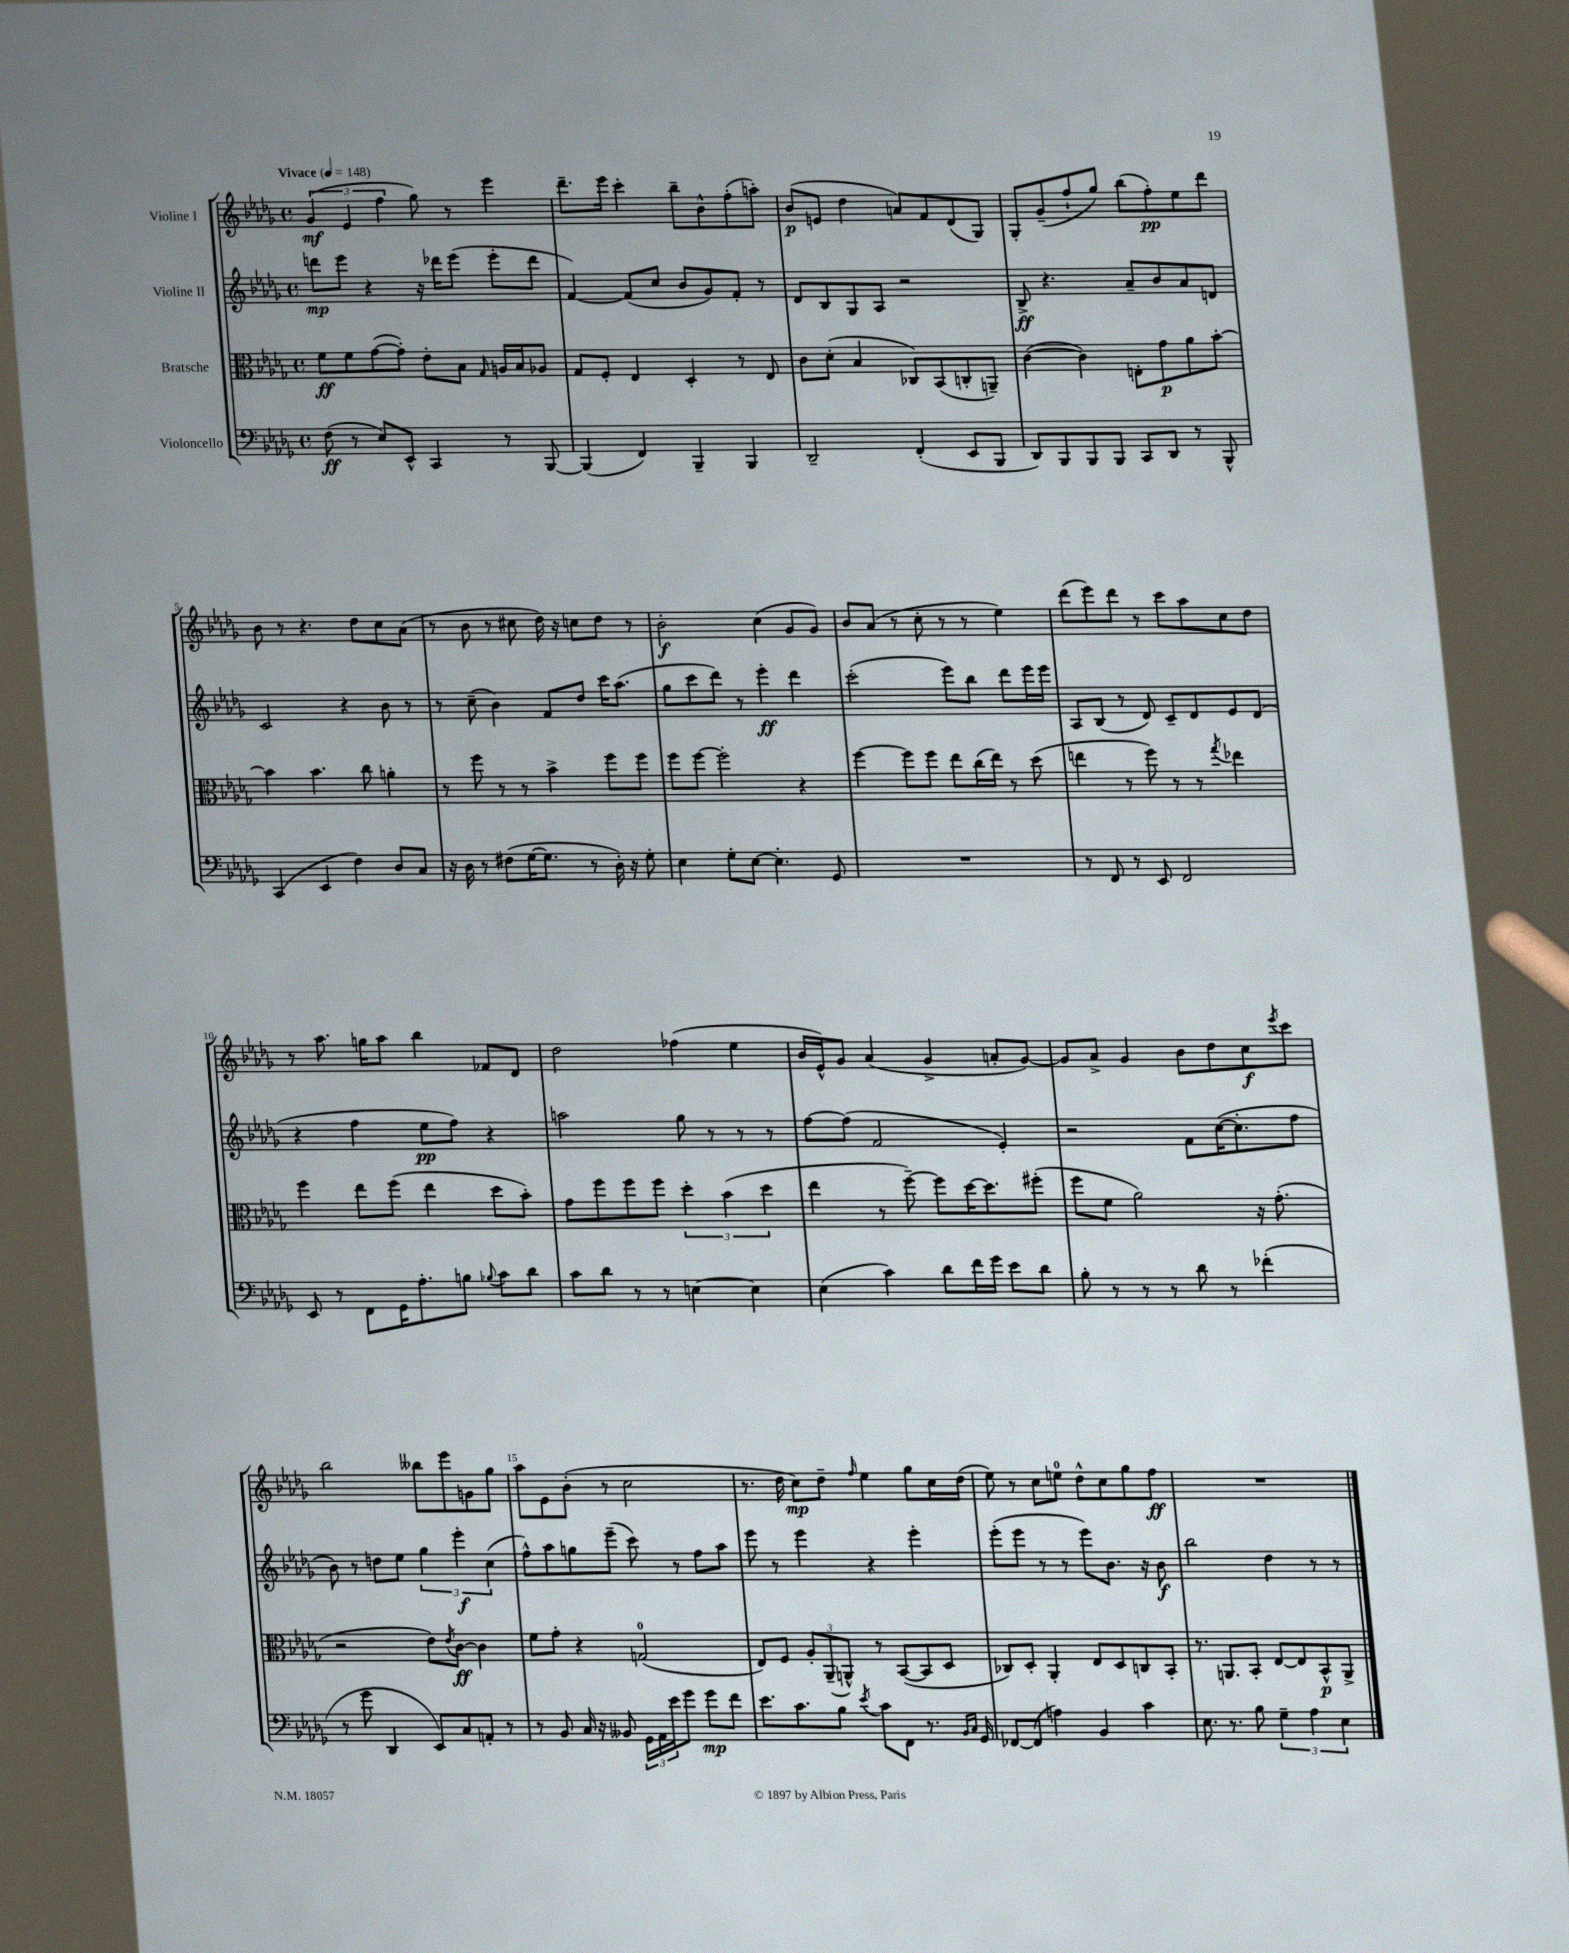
<<
\new StaffGroup <<
\new Staff = "s0" \with { instrumentName = "Violine I" } {
    \clef treble \key des \major \defaultTimeSignature \time 4/4 \tempo "Vivace" 4 = 148
    \tuplet 3/2 { ges'4\mf( ees'4 f''4 } ges''8) r8 ees'''4 |
    des'''8.-- ees'''16 c'''4-. bes''8-- bes'8-^ f''8-.( a''8-.) |
    bes'8\p( e'8 des''4 a'8) f'8 des'8( ges8) |
    ges8-. ges'8--( f''8-! ges''8) bes''8( f''8-.\pp) ees''8 des'''8 |
    bes'8 r8 r4. des''8 c''8 aes'8( |
    r8 bes'8 r8 cis''8 des''16) r16 c''8 des''8 r8 |
    bes'2-.\f c''4( ges'8 ges'8) |
    bes'8 aes'8( r8 c''8-. r8 r8 ees''4) |
    des'''8( ees'''8) des'''8 r8 c'''8 aes''8 c''8 des''8 |
    r8 aes''8. g''16 aes''8 bes''4 fes'8 des'8 |
    des''2 fes''4( ees''4 |
    bes'16 ees'16-^) ges'8 aes'4( ges'4-> a'8-. ges'8~) |
    ges'8 aes'8-> ges'4 bes'8 des''8 c''8\f \acciaccatura { ees'''8 } c'''8 |
    bes''2 beses''8 ees'''8 g'8 ges''8 |
    aes''8 ees'8 bes'8-.( r8 c''2 |
    r8. des''16 c''8\mp) des''8-- \grace { f''16 } ees''4 ges''8 c''16 des''16( |
    ees''8) r8 c''8 e''8-0 des''8-^ c''8 ges''8 f''8\ff |
    R1 \bar "|." |
}
\new Staff = "s1" \with { instrumentName = "Violine II" } {
    \clef treble \key des \major \defaultTimeSignature \time 4/4
    d'''8\mp ees'''8 r4 r16 des'''16 ees'''8( ees'''8-. des'''8 |
    f'4~) f'8( c''8 bes'8 ges'8) f'8-. r8 |
    des'8 bes8 ges8 aes8 r2 |
    bes8->\ff r4. aes'8-- bes'8 aes'8 d'8 |
    c'2 r4 bes'8 r8 |
    r8 c''8--( bes'4) f'8 des''8 c'''16 aes''8.( |
    ges''8 c'''8 des'''8) r8 ees'''4-.\ff des'''4 |
    c'''2-.( ees'''8) bes''8 des'''8 ees'''16 ees'''16 |
    aes8 bes8( r8 des'8) c'8-- des'8 ees'8 des'8( |
    r4 f''4 ees''8\pp f''8) r4 |
    a''2 ges''8 r8 r8 r8 |
    f''8~ f''8( f'2 ees'4-.) |
    r2 f'8 c''16~( c''8.-. f''8 |
    bes'8) r8 d''8 ees''8 \tuplet 3/2 { ges''4 ees'''4-.\f c''4( } |
    f''8-^) aes''8 g''8 ees'''8--( c'''8) r8 f''8 aes''8 |
    ees'''8 r8 ees'''4 r4 ees'''4-. |
    ees'''8-.( ees'''8 r8 r8 ees'''8) bes'8. r16 bes'8\f |
    bes''2 des''4 r8 r8 \bar "|." |
}
\new Staff = "s2" \with { instrumentName = "Bratsche" } {
    \clef alto \key des \major \defaultTimeSignature \time 4/4
    f'8\ff f'8 ges'8~( ges'8-.) ees'8-. bes8 \grace { ges16 } a16 bes16 aes8 |
    ges8 f8-. ees4 des4-. r8 ees8 |
    c'8 des'8-.( bes4 ces8) bes,8( c8-. a,8--) |
    c'4~( c'4) e8-. ges'8\p aes'8 bes'8~-. |
    bes'4 bes'4. c''8 a'4-. |
    r8 f''8 r8 r8 bes'4-> f''8 f''8 |
    f''8 f''8~ f''2-. r4 |
    f''4~ f''8 f''8 ees''8 c''16( ees''16) r8 des''8( |
    e''4 r8 f''8) r8 r8 \acciaccatura { ges''8 } ees''4 |
    f''4 ees''8 f''8( ees''4 des''8 bes'8-.) |
    ges'8 f''8 f''8 f''8 \tuplet 3/2 { des''4-. bes'4( des''4 } |
    ees''4 r8 f''8~--) f''8 des''16~ des''8. fis''8-.( |
    f''8 f'8 aes'2) r16 ges'8.-.( |
    r2 ees'8) \acciaccatura { ees'8 } c'8~\ff c'4 |
    f'8 ges'8-. r4 g2-0( |
    ees8) f8 \tuplet 3/2 { aes8-. aes,8--( a,8-^) } r8 bes,8~( bes,8 des8 |
    ces8) des8-. aes,4-. ees8 des8 c8 bes,8-. |
    r8. a,8. bes,8-. ees8~ ees8 bes,8-^\p a,8-> \bar "|." |
}
\new Staff = "s3" \with { instrumentName = "Violoncello" } {
    \clef bass \key des \major \defaultTimeSignature \time 4/4
    f8\ff( r8 ees8) ees,8-^ c,4 r8 bes,,8~ |
    bes,,4( f,4) bes,,4-- bes,,4 |
    des,2-- f,4-.( ees,8 bes,,8 |
    des,8) bes,,8 bes,,8 bes,,8 c,8 des,8 r8 bes,,8-^ |
    c,4( ees,4 f4) des8 c8 |
    r16 des16 r8 fis8( ges16~ ges8. r8 des16-.) r16 ges8-. |
    ees4 ges8-. ees8~ ees4.-. ges,8 |
    R1 |
    r8 f,8 r8 ees,8 f,2 |
    ees,8 r8 f,8 ges,16 aes8.-. b8 \appoggiatura { bes8 } c'8 des'8 |
    c'8 des'8 r8 r8 e4~ e4 |
    ees4( c'4) des'8 f'16 ges'16 ees'8 des'8 |
    bes8-. r8 r8 r8 des'8 r8 fes'4-.( |
    r8 ges'8 des,4 ees,8) c8 a,8-. r8 |
    r8 bes,8 c16 r16 beses,8 \tuplet 3/2 { ges,16 aes,16 ees'16 } ges'8 ges'8\mp f'8 |
    ees'8. c'8. bes8 \acciaccatura { ees'8 } c'8 f,8 r8. \grace { bes,16 c16 } ges,16 |
    fes,8~ fes,8( a4) bes,4 c'4 |
    ees8. r8. bes8 \tuplet 3/2 { ges4-- aes4 ees4 } \bar "|." |
}
>>
>>
\layout { \context { \Score \override BarNumber.break-visibility = ##(#f #t #t) barNumberVisibility = #(every-nth-bar-number-visible 5) } }
